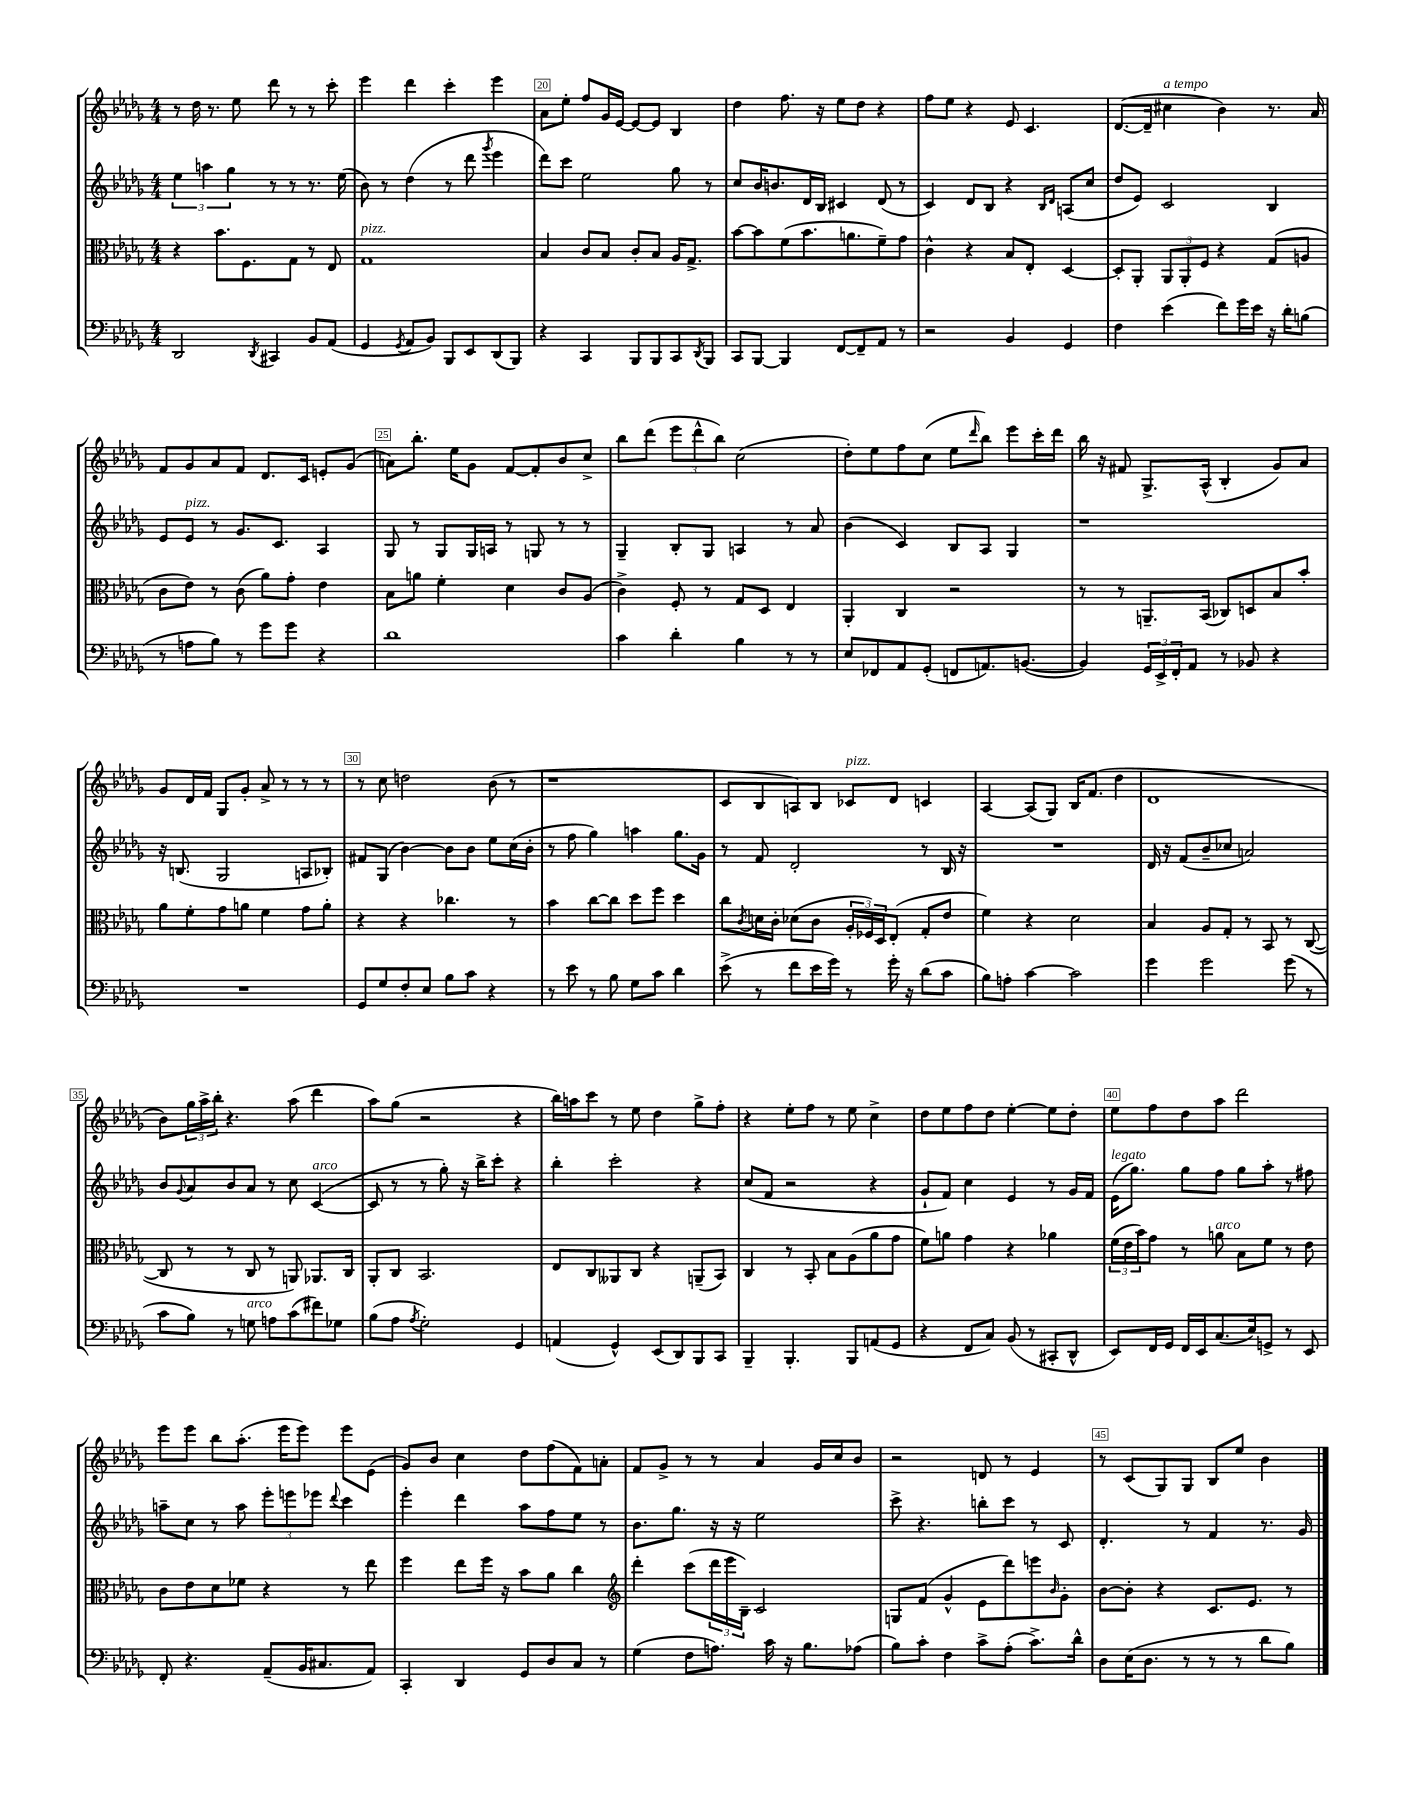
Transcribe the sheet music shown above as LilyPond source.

<<
\new StaffGroup <<
\new Staff = "s0" {
    \clef treble \key des \major \numericTimeSignature \time 4/4
    r8 des''16 r8. ees''8 des'''8 r8 r8 c'''8-. |
    ees'''4 des'''4 c'''4-. ees'''4 |
    aes'8 ees''8-. f''8 ges'16 ees'16~ ees'8~ ees'8 bes4 |
    des''4 f''8. r16 ees''8 des''8 r4 |
    f''8 ees''8 r4 ees'8 c'4. |
    des'8.~( des'16-- cis''4^\markup { \italic "a tempo" } bes'4) r8. aes'16 |
    f'8 ges'8 aes'8 f'8 des'8. c'16 e'8-. ges'8( |
    a'8) bes''8.-. ees''16 ges'8 f'8~ f'8-. bes'8 c''8-> |
    bes''8 des'''8( \tuplet 3/2 { ees'''8 des'''8-^ bes''8) } c''2( |
    des''8-.) ees''8 f''8 c''8( ees''8 \grace { des'''16 } bes''8) ees'''8 c'''16-. des'''16 |
    bes''16 r16 fis'8 ges8.-> aes16-^( bes4-. ges'8) aes'8 |
    ges'8 des'16 f'16 ges8 ges'8-. aes'8-> r8 r8 r8 |
    r8 c''8 d''2 bes'8( r8 |
    r1 |
    c'8 bes8 a8) bes8 ces'8^\markup { \italic "pizz." } des'8 c'4 |
    aes4~ aes8( ges8) bes16 f'8.( des''4 |
    des'1 |
    bes'8) \tuplet 3/2 { ges''16 aes''16-> bes''16-. } r4. aes''8( des'''4 |
    aes''8) ges''8( r2 r4 |
    bes''16) a''16 c'''8 r8 ees''8 des''4 ges''8-> f''8-. |
    r4 ees''8-. f''8 r8 ees''8 c''4-> |
    des''8 ees''8 f''8 des''8 ees''4~-. ees''8 des''8-. |
    ees''8 f''8 des''8 aes''8 des'''2 |
    ees'''8 ees'''8 bes''8 aes''8.-.( ees'''16 ees'''8) ees'''8 ees'8( |
    ges'8) bes'8 c''4 des''8 f''8( f'8) a'8-. |
    f'8 ges'8-> r8 r8 aes'4 ges'16 c''16 bes'8 |
    r2 d'8 r8 ees'4 |
    r8 c'8( ges8) ges8 bes8 ees''8 bes'4 \bar "|." |
}
\new Staff = "s1" {
    \clef treble \key des \major \numericTimeSignature \time 4/4
    \tuplet 3/2 { ees''4 a''4 ges''4 } r8 r8 r8. ees''16( |
    bes'8) r8 des''4( r8 des'''8 \acciaccatura { ges'''8 } ees'''4 |
    des'''8) c'''8 ees''2 ges''8 r8 |
    c''8 bes'16 b'8. des'16 bes16 cis'4 des'8( r8 |
    c'4) des'8 bes8 r4 \grace { bes16 des'16 } a8( c''8 |
    des''8 ees'8) c'2 bes4 |
    ees'8 ees'8^\markup { \italic "pizz." } r8 ges'8. c'8. aes4 |
    ges8 r8 ges8 ges16 a16 r8 g8 r8 r8 |
    ges4-- bes8-. ges8 a4 r8 aes'8 |
    bes'4( c'4) bes8 aes8 ges4 |
    r1 |
    r16 b8.( ges2 a8 bes8-.) |
    fis'8 ges8( bes'4~) bes'8 bes'8 ees''8 c''16( bes'16-. |
    r8 f''8 ges''4) a''4 ges''8. ges'16 |
    r8 f'8 des'2-. r8 bes16 r16 |
    R1 |
    des'16 r16 f'8( bes'8-- ces''8 a'2) |
    bes'8 \appoggiatura { ges'8 } aes'8 bes'8 aes'8 r8 c''8 c'4~^\markup { \italic "arco" }( |
    c'8 r8 r8 ges''8-.) r16 bes''16-> c'''8-. r4 |
    bes''4-. c'''2-. r4 |
    c''8( f'8 r2 r4 |
    ges'8-! f'8) c''4 ees'4 r8 ges'16 f'16 |
    ees'16^\markup { \italic "legato" }( ges''8.) ges''8 f''8 ges''8 aes''8-. r8 fis''8 |
    a''8-- c''8 r8 a''8 \tuplet 3/2 { ees'''8-. e'''8 ees'''8 } \appoggiatura { des'''8 } c'''4 |
    ees'''4-. des'''4 aes''8 f''8 ees''8 r8 |
    bes'8. ges''8. r16 r16 ees''2 |
    c'''8-> r4. b''8-. c'''8 r8 c'8 |
    des'4.-. r8 f'4 r8. ges'16 \bar "|." |
}
\new Staff = "s2" {
    \clef alto \key des \major \numericTimeSignature \time 4/4
    r4 bes'8. f8. ges8 r8 ees8 |
    ges1^\markup { \italic "pizz." } |
    bes4 c'8 bes8 c'8-. bes8 aes16 ges8.-> |
    bes'8~ bes'8 f'8( bes'8. a'8. f'8--) ges'8 |
    c'4-^ r4 bes8 ees8-. des4~ |
    des8-. aes,8-. \tuplet 3/2 { aes,8 aes,8-. f8 } r4 ges8( a8 |
    c'8 ees'8) r8 c'8( aes'8) ges'8-. ees'4 |
    bes8 a'8 f'4-. des'4 c'8 aes8( |
    c'4->) f8-. r8 ges8 des8 ees4 |
    aes,4-. c4 r2 |
    r8 r8 a,8.-- bes,16( ces8) d8 bes8 bes'8-. |
    aes'8 f'8-. ges'8 a'8 f'4 ges'8 a'8-. |
    r4 r4 ces''4. r8 |
    bes'4 c''8~ c''8 des''8 f''8 des''4 |
    c''8 \acciaccatura { c'8 } d'16 c'16-. des'8( c'8 \tuplet 3/2 { aes16-. fes16) des16 } ees8-.( ges8-. ees'8 |
    f'4) r4 des'2 |
    bes4 aes8 ges8-. r8 bes,8 r8 c8~( |
    c8 r8 r8 c8 r8 a,8) aes,8. c16 |
    aes,8-. c8 bes,2. |
    ees8 c8 aeses,8 c8 r4 a,8--( bes,8) |
    c4 r8 bes,8-. bes8 aes8( aes'8 ges'8 |
    f'8) a'8 ges'4 r4 aes'4 |
    \tuplet 3/2 { f'16( ees'16 bes'16) } ges'8 r8 a'8^\markup { \italic "arco" } bes8 f'8 r8 ees'8 |
    c'8 ees'8 des'8 fes'8 r4 r8 ees''8 |
    f''4 ees''8 f''16 r16 bes'8 aes'8 c''4 |
    \clef treble des'''4-. c'''8( \tuplet 3/2 { des'''16 ees'''16 bes16--) } c'2 |
    g8 f'8( ges'4-^ ees'8 des'''8) e'''8 \grace { bes'16 } ges'8-. |
    bes'8~ bes'8-. r4 c'8. ees'8. r8 \bar "|." |
}
\new Staff = "s3" {
    \clef bass \key des \major \numericTimeSignature \time 4/4
    des,2 \acciaccatura { des,8 } cis,4 bes,8 aes,8( |
    ges,4 \acciaccatura { ges,8 } aes,8 bes,8) bes,,8 ees,8 des,8( bes,,8) |
    r4 c,4 bes,,8 bes,,8 c,8 \acciaccatura { des,8 } bes,,8 |
    c,8 bes,,8~ bes,,4 f,8~ f,8-- aes,8 r8 |
    r2 bes,4 ges,4 |
    f4 ees'4( f'8) ges'16 ees'16 r16 des'16-. b8( |
    r8 a8 bes8) r8 ges'8 ges'8 r4 |
    des'1 |
    c'4 des'4-. bes4 r8 r8 |
    ees8 fes,8 aes,8 ges,8-.( f,8 a,8.) b,8.~( |
    b,4) \tuplet 3/2 { ges,16 ees,16-> f,16-. } aes,8 r8 bes,8 r4 |
    R1 |
    ges,8 ges8 f8-. ees8 bes8 c'8 r4 |
    r8 ees'8 r8 bes8 ges8 c'8 des'4 |
    ees'8->( r8 f'8 ees'16 ges'16) r8 ges'16-. r16 des'8( c'8 |
    bes8) a8-. c'4~ c'2 |
    ges'4 ges'2 ges'8( r8 |
    c'8 bes8) r8 g8^\markup { \italic "arco" } a8 c'8( fis'8) ges8 |
    bes8( aes8 \acciaccatura { aes8 } ges2-.) ges,4 |
    a,4( ges,4-^) ees,8( des,8) bes,,8 c,8 |
    bes,,4-- bes,,4.-. bes,,8 a,8( ges,8 |
    r4 f,8 c8) bes,8( r8 cis,8-. des,8-^ |
    ees,8) f,16 ges,16 f,16 ees,16 c8.( ees16) g,8-> r8 ees,8 |
    f,8-. r4. aes,8--( bes,16 cis8. aes,8) |
    c,4-. des,4 ges,8 des8 c8 r8 |
    ges4( f8 a8.) c'16 r16 bes8. aes8( |
    bes8) c'8-. f4 c'8-> aes8-.( c'8.->) des'16-^ |
    des8 ees16( des8. r8 r8 r8 des'8 bes8) \bar "|." |
}
>>
>>
\layout { \context { \Score currentBarNumber = #18 \override BarNumber.break-visibility = ##(#f #t #t) barNumberVisibility = #(every-nth-bar-number-visible 5) \override BarNumber.stencil = #(make-stencil-boxer 0.1 0.3 ly:text-interface::print) } }
